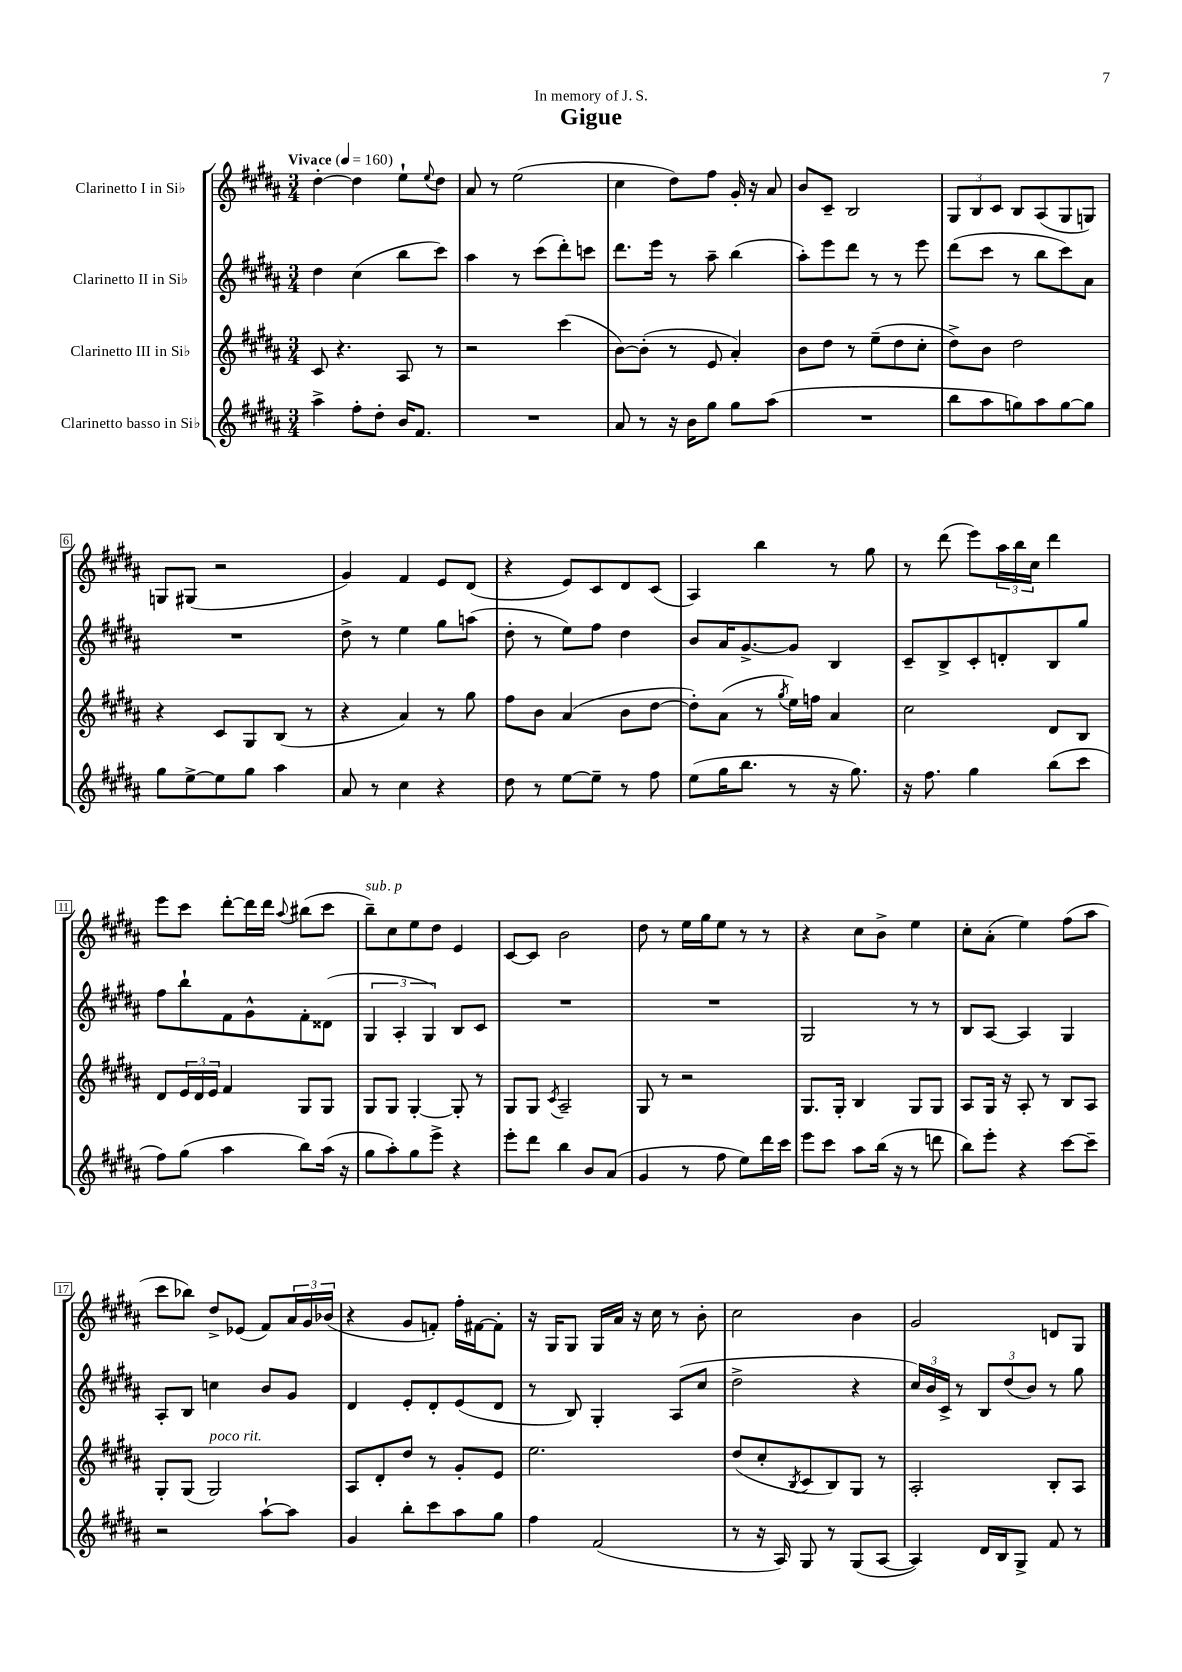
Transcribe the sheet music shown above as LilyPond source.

\header { title = "Gigue" dedication = "In memory of J. S." }
<<
\new StaffGroup <<
\new Staff = "s0" \with { instrumentName = "Clarinetto I in Sib" } {
    \clef treble \key b \major \numericTimeSignature \time 3/4 \tempo "Vivace" 4 = 160
    dis''4~-. dis''4 e''8-! \appoggiatura { e''8 } dis''8 |
    ais'8 r8 e''2( |
    cis''4 dis''8) fis''8 gis'16-. r16 ais'8 |
    b'8 cis'8-- b2 |
    \tuplet 3/2 { gis8 b8 cis'8 } b8 ais8( gis8 g8) |
    g8 gis8( r2 |
    gis'4) fis'4 e'8 dis'8( |
    r4 e'8) cis'8 dis'8 cis'8( |
    ais4) b''4 r8 gis''8 |
    r8 dis'''8( e'''8) \tuplet 3/2 { ais''16 b''16 cis''16 } dis'''4 |
    e'''8 cis'''8 dis'''8~-. dis'''16 dis'''16 \appoggiatura { ais''8 } bis''8( cis'''8 |
    b''8--^\markup { \italic "sub. p" }) cis''8 e''8 dis''8 e'4 |
    cis'8~ cis'8 b'2 |
    dis''8 r8 e''16 gis''16 e''8 r8 r8 |
    r4 cis''8 b'8-> e''4 |
    cis''8-. ais'8-.( e''4) fis''8( ais''8 |
    cis'''8 bes''8) dis''8-> ees'8( fis'8) \tuplet 3/2 { ais'16 gis'16 bes'16( } |
    r4 gis'8 f'8-.) fis''16-. fis'16~ fis'8-. |
    r16 gis16 gis8 gis16 ais'16 r16 cis''16 r8 b'8-. |
    cis''2 b'4 |
    gis'2 d'8 gis8 \bar "|." |
}
\new Staff = "s1" \with { instrumentName = "Clarinetto II in Sib" } {
    \clef treble \key b \major \numericTimeSignature \time 3/4
    dis''4 cis''4( b''8 cis'''8) |
    ais''4 r8 cis'''8( dis'''8-.) c'''8 |
    dis'''8. e'''16 r8 ais''8-- b''4( |
    ais''8-.) e'''8 dis'''8 r8 r8 e'''8 |
    dis'''8( cis'''8 r8 b''8 cis'''8) ais'8 |
    R2. |
    dis''8-> r8 e''4 gis''8 a''8( |
    dis''8-. r8 e''8) fis''8 dis''4 |
    b'8 ais'16 gis'8.~-> gis'8 b4 |
    cis'8-- b8-> cis'8-. d'8-. b8 gis''8 |
    fis''8 b''8-! fis'8 gis'8-^ fis'8-. disis'8( |
    \tuplet 3/2 { gis4 ais4-. gis4) } b8 cis'8 |
    R2. |
    R2. |
    gis2 r8 r8 |
    b8 ais8~ ais4 gis4 |
    ais8-. b8 c''4 b'8 gis'8 |
    dis'4 e'8-. dis'8-. e'8( dis'8 |
    r8 b8) gis4-. ais8( cis''8 |
    dis''2-> r4 |
    \tuplet 3/2 { cis''16) b'16 cis'16-> } r8 \tuplet 3/2 { b8 dis''8( b'8) } r8 gis''8 \bar "|." |
}
\new Staff = "s2" \with { instrumentName = "Clarinetto III in Sib" } {
    \clef treble \key b \major \numericTimeSignature \time 3/4
    cis'8 r4. ais8 r8 |
    r2 cis'''4( |
    b'8~) b'8-.( r8 e'8 ais'4-.) |
    b'8 dis''8 r8 e''8--( dis''8 cis''8-. |
    dis''8->) b'8 dis''2 |
    r4 cis'8 gis8 b8( r8 |
    r4 ais'4) r8 gis''8 |
    fis''8 b'8 ais'4( b'8 dis''8~ |
    dis''8-.) ais'8( r8 \acciaccatura { gis''8 } e''16) f''16 ais'4 |
    cis''2 dis'8 b8 |
    dis'8 \tuplet 3/2 { e'16 dis'16 e'16 } fis'4 gis8 gis8 |
    gis8 gis8 gis4~-. gis8-. r8 |
    gis8 gis8 \acciaccatura { cis'8 } ais2-- |
    gis8 r8 r2 |
    gis8. gis16-. b4 gis8 gis8 |
    ais8 gis16 r16 ais8-. r8 b8 ais8 |
    gis8-. gis8( gis2^\markup { \italic "poco rit." }) |
    ais8 dis'8-. dis''8 r8 gis'8-. e'8 |
    e''2. |
    dis''8( cis''8-. \acciaccatura { b8 } cis'8 b8) gis8 r8 |
    ais2-. b8-. ais8 \bar "|." |
}
\new Staff = "s3" \with { instrumentName = "Clarinetto basso in Sib" } {
    \clef treble \key b \major \numericTimeSignature \time 3/4
    ais''4-> fis''8-. dis''8-. b'16 fis'8. |
    R2. |
    ais'8 r8 r16 b'16 gis''8 gis''8 ais''8( |
    R2. |
    b''8 ais''8 g''8) ais''8 g''8~ g''8 |
    gis''8 e''8~-> e''8 gis''8 ais''4 |
    ais'8 r8 cis''4 r4 |
    dis''8 r8 e''8~ e''8-- r8 fis''8 |
    e''8( gis''16 b''8. r8 r16 gis''8.) |
    r16 fis''8. gis''4 b''8( cis'''8 |
    fis''8) gis''8( ais''4 b''8) ais''16( r16 |
    gis''8 ais''8-.) gis''8 e'''8-> r4 |
    e'''8-. dis'''8 b''4 b'8 ais'8( |
    gis'4 r8 fis''8 e''8) dis'''16 cis'''16 |
    e'''8 cis'''8 ais''8 b''16( r16 r8 d'''8 |
    b''8) e'''8-. r4 cis'''8~ cis'''8-- |
    r2 ais''8~-! ais''8 |
    gis'4 b''8-. cis'''8 ais''8 gis''8 |
    fis''4 fis'2( |
    r8 r16 ais16) gis8 r8 gis8( ais8~ |
    ais4) dis'16 b16 gis8-> fis'8 r8 \bar "|." |
}
>>
>>
\layout { \context { \Score \override BarNumber.stencil = #(make-stencil-boxer 0.1 0.3 ly:text-interface::print) } }
